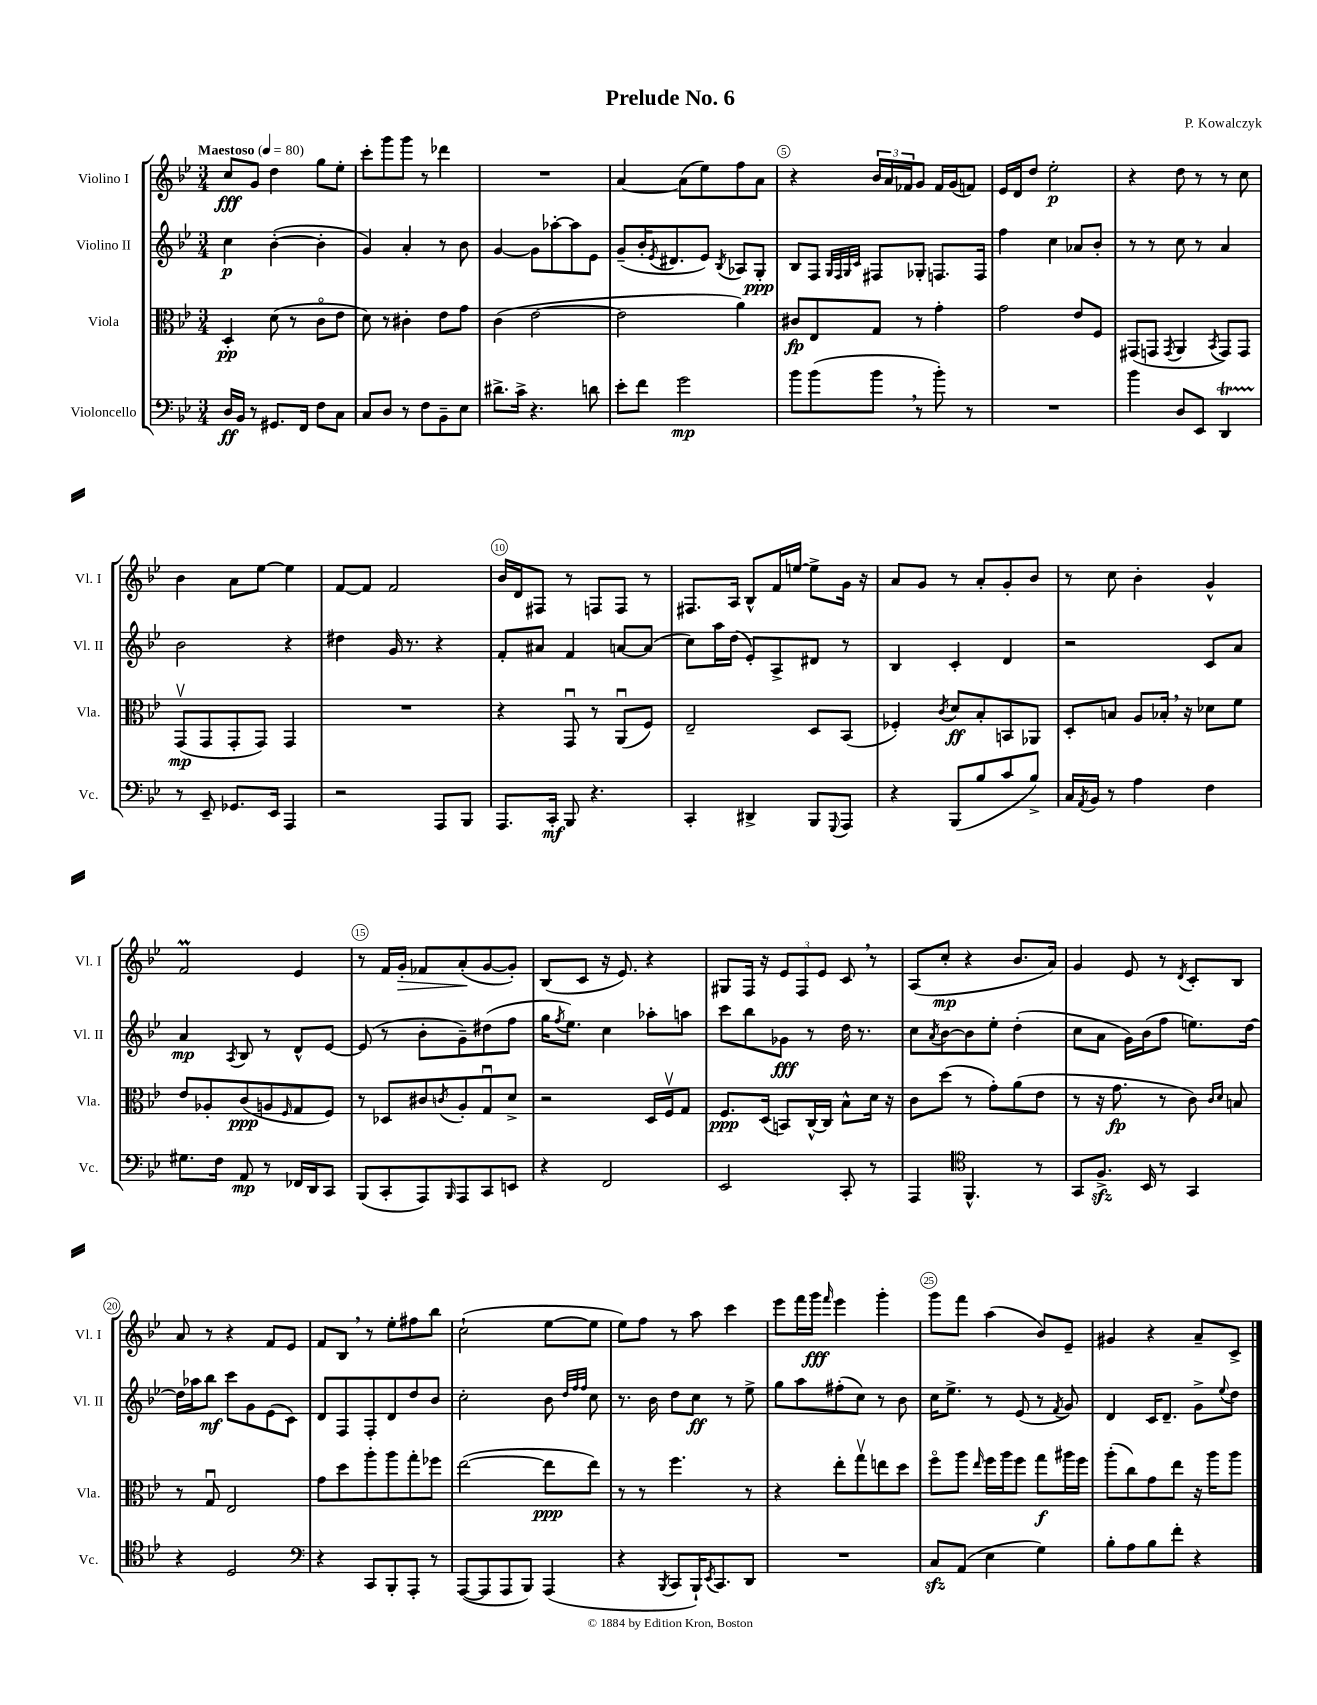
\header { title = "Prelude No. 6" composer = "P. Kowalczyk" }
<<
\new StaffGroup <<
\new Staff = "s0" \with { instrumentName = "Violino I" shortInstrumentName = "Vl. I" } {
    \clef treble \key bes \major \numericTimeSignature \time 3/4 \tempo "Maestoso" 4 = 80
    c''8\fff g'8 d''4 g''8 ees''8-. |
    c'''8-. g'''8 g'''8 r8 des'''4 |
    R2. |
    a'4~ a'8( ees''8) f''8 a'8 |
    r4 \tuplet 3/2 { bes'16 a'16 fes'16 } g'8 fes'16 g'16( f'8) |
    ees'16 d'16 d''8 ees''2-.\p |
    r4 d''8 r8 r8 c''8 |
    bes'4 a'8 ees''8~ ees''4 |
    f'8~ f'8 f'2 |
    bes'16 d'16 fis8 r8 f8 f8 r8 |
    fis8. a16 bes8-^ f'16 e''16~ e''8-> g'16 r16 |
    a'8 g'8 r8 a'8-. g'8-. bes'8 |
    r8 c''8 bes'4-. g'4-^ |
    f'2\prall ees'4 |
    r8 f'16 g'16-.\> fes'8 a'8-.\!( g'8~ g'8-.) |
    bes8( c'8 r16 ees'8.) r4 |
    gis8 f16 r16 \tuplet 3/2 { ees'8 f8 ees'8 } c'8 \breathe r8 |
    a8( c''8-.\mp r4 bes'8. a'16) |
    g'4 ees'8 r8 \acciaccatura { d'8 } c'8-. bes8 |
    a'8 r8 r4 f'8 ees'8 |
    f'8 bes8 \breathe r8 ees''8-. fis''8 bes''8 |
    c''2-!( ees''8~ ees''8 |
    ees''8) f''8 r8 a''8 c'''4 |
    ees'''8 f'''16 g'''16\fff \grace { f'''16 } ees'''4 g'''4-. |
    g'''8 f'''8 a''4( bes'8) ees'8-- |
    gis'4 r4 a'8-- c'8-> \bar "|." |
}
\new Staff = "s1" \with { instrumentName = "Violino II" shortInstrumentName = "Vl. II" } {
    \clef treble \key bes \major \numericTimeSignature \time 3/4
    c''4\p bes'4~-.( bes'4-. |
    g'4) a'4-. r8 bes'8 |
    g'4~ g'8 aes''8~-. aes''8 ees'8 |
    g'8--( bes'16-. \acciaccatura { ees'8 } dis'8. ees'8) \acciaccatura { bes8 } aes8 g8-.\ppp |
    bes8 f8 \grace { g32 f32 g32 c'32 } fis8 ges8-. f8. f16 |
    f''4 c''4 aes'8 bes'8-. |
    r8 r8 c''8 r8 a'4 |
    bes'2 r4 |
    dis''4 g'16 r8. r4 |
    f'8-. ais'8 f'4 a'8~ a'8( |
    c''8) a''16 d''16( ees'8-.) a8-> dis'8 r8 |
    bes4 c'4-. d'4 |
    r2 c'8 a'8 |
    a'4\mp \acciaccatura { a8 } bes8 r8 d'8-^ ees'8~ |
    ees'8( r8 bes'8-. g'8--) dis''8( f''8 |
    g''16 \acciaccatura { f''8 } ees''8.) c''4 aes''8-. a''8 |
    c'''8 bes''8 ges'8\fff r8 d''16 r8. |
    c''8 \acciaccatura { a'8 } bes'8~ bes'8 ees''8-. d''4-.( |
    c''8 a'8 g'16) bes'16( f''8 e''8.) d''16~ |
    d''16 aes''16 bes''8\mf c'''8 g'8 ees'8( c'8) |
    d'8 f8 f8-. d'8 d''8 bes'8 |
    c''2-. bes'8 \grace { d''32 f''32 f''32 } c''8 |
    r8. bes'16 d''8 c''8\ff r8 ees''8-> |
    g''8 a''8 fis''8-.( c''8) r8 bes'8 |
    c''16 ees''8.-> r8 ees'8( r8 \acciaccatura { f'8 } g'8) |
    d'4 c'16 d'8.-- g'8-> \appoggiatura { ees''8 } d''8 \bar "|." |
}
\new Staff = "s2" \with { instrumentName = "Viola" shortInstrumentName = "Vla." } {
    \clef alto \key bes \major \numericTimeSignature \time 3/4
    d4-.\pp d'8( r8 c'8\flageolet ees'8 |
    d'8) r8 cis'4-. ees'8 g'8 |
    c'4( ees'2~ |
    ees'2 a'4) |
    cis'8\fp ees8 g8 r8 g'4-. |
    g'2 ees'8 f8 |
    gis,8( g,8 \acciaccatura { g,8 } a,4 \acciaccatura { bes,8 } g,8) g,8 |
    g,8\upbow\mp( g,8 g,8-. g,8) g,4 |
    R2. |
    r4 g,8\downbow r8 a,8\downbow( f8) |
    ees2-- d8 bes,8( |
    fes4-.) \acciaccatura { c'8 } d'8\ff bes8-. b,8 aes,8 |
    d8-. b8 a8 bes16-. \breathe r16 des'8 f'8 |
    ees'8 aes8-. c'8\ppp( a8 \grace { f16 } g8 f8) |
    r8 des8 cis'8 \acciaccatura { c'8 } a8-. g8\downbow d'8-> |
    r2 d16 f16\upbow g8 |
    f8.\ppp d16( b,8) c16~-^ c16 bes8-^ d'16 r16 |
    c'8 d''8( r8 g'8-.) a'8( ees'8 |
    r8 r16 g'8.\fp r8 c'8) \grace { c'16 d'16 } b8 |
    r8 g8\downbow ees2 |
    g'8 d''8 a''8-. a''8 g''8-. fes''8 |
    ees''2~( ees''8\ppp ees''8) |
    r8 r8 f''4. r8 |
    r4 ees''8-. g''8\upbow e''8 d''8 |
    f''8\flageolet a''8 \grace { ees''16 } f''16 a''16 f''8 g''8\f ais''16 f''16 |
    a''8-.( c''8) g'8 ees''8 r16 a''16 a''8 \bar "|." |
}
\new Staff = "s3" \with { instrumentName = "Violoncello" shortInstrumentName = "Vc." } {
    \clef bass \key bes \major \numericTimeSignature \time 3/4
    d16\ff bes,16 r8 gis,8. f,16 f8 c8 |
    c8 d8 r8 f8 bes,8-- ees8 |
    dis'8.-> c'16-> r4. d'8 |
    ees'8-. f'8 g'2\mp |
    bes'8 bes'8( bes'8 \breathe r8 bes'8-.) r8 |
    R2. |
    bes'4 d8 ees,8 d,4\startTrillSpan |
    r8\stopTrillSpan ees,8-- ges,8. ees,16 a,,4 |
    r2 a,,8 bes,,8 |
    a,,8. c,16-.\mf bes,,8 r4. |
    c,4-. dis,4-> bes,,8 \appoggiatura { g,,8 } a,,8 |
    r4 bes,,8( bes8 c'8 bes8->) |
    c16 \acciaccatura { a,8 } bes,16 r8 a4 f4 |
    gis8. f16 a,8\mp r8 fes,16 d,16 c,8 |
    bes,,8( c,8-. a,,8) \grace { bes,,16 } a,,8 c,8 e,8 |
    r4 f,2 |
    ees,2 c,8-. r8 |
    a,,4 \clef tenor f,4.-^ r8 |
    g,8 f8.->\sfz bes,16 r8 g,4 |
    r4 d2 |
    \clef bass r4 c,8 bes,,8-. a,,8-. r8 |
    a,,8~( a,,8 a,,8 bes,,8) a,,4( |
    r4 \acciaccatura { bes,,8 } c,8 bes,,16-!) \acciaccatura { ees,8 } c,8. d,8 |
    R2. |
    c8\sfz a,8( ees4 g4) |
    bes8-. a8 bes8 f'8-. r4 \bar "|." |
}
>>
>>
\layout { \context { \Score \override BarNumber.break-visibility = ##(#f #t #t) barNumberVisibility = #(every-nth-bar-number-visible 5) \override BarNumber.stencil = #(make-stencil-circler 0.1 0.3 ly:text-interface::print) } }
